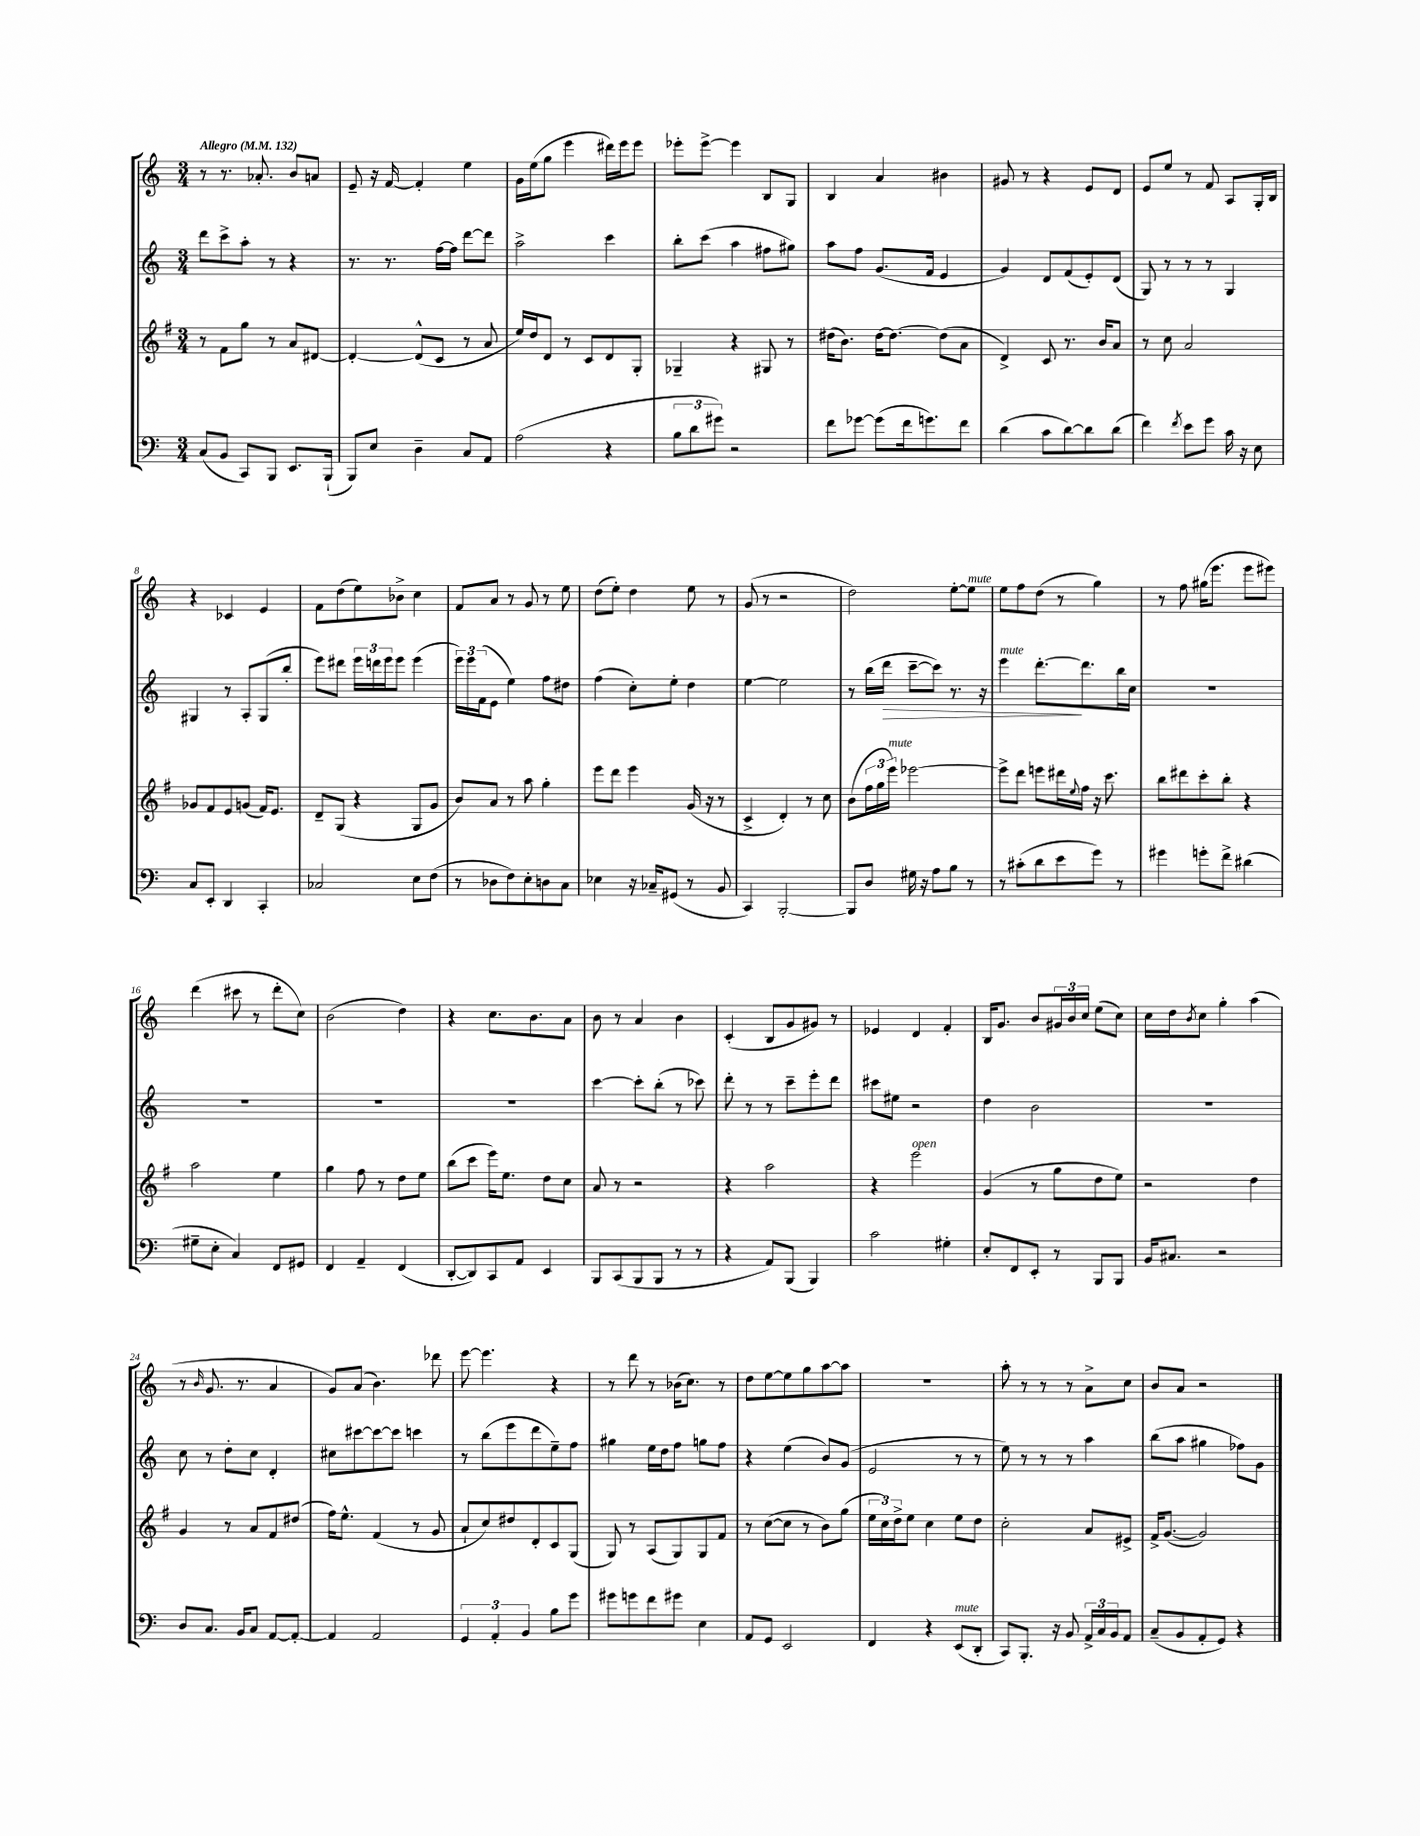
<<
\new StaffGroup <<
\new Staff = "s0" {
    \clef treble \key c \major \numericTimeSignature \time 3/4 \tempo "Allegro" 4 = 132
    r8 r8. aes'8.-. b'8 a'8 |
    e'8-- r16 f'16~ f'4-. e''4 |
    g'16 e''16( g''8 e'''4 dis'''16) e'''16 e'''8 |
    ees'''8-. ees'''8~-> ees'''4 b8 g8 |
    b4 a'4 bis'4 |
    gis'8 r8 r4 e'8 d'8 |
    e'8 e''8 r8 f'8 a8 g16-. b16 |
    r4 ces'4 e'4 |
    f'8 d''8( e''8) bes'8-> c''4 |
    f'8 a'8 r8 g'8 r8 e''8 |
    d''8( e''8-.) d''4 e''8 r8 |
    g'8( r8 r2 |
    d''2) e''8~-. e''8^\markup { \italic "mute" } |
    e''8 f''8 d''8( r8 g''4) |
    r8 f''8 gis''16( e'''8. e'''8 eis'''8) |
    d'''4( cis'''8 r8 d'''8-. c''8) |
    b'2( d''4) |
    r4 c''8. b'8. a'8 |
    b'8 r8 a'4 b'4 |
    c'4-.( b8 g'8 gis'8) r8 |
    ees'4 d'4 f'4-. |
    b16 g'8. b'8 \tuplet 3/2 { gis'16 b'16 c''16 } e''8( c''8) |
    c''16 d''16 \acciaccatura { b'8 } c''8 g''4-. a''4( |
    r8 \grace { b'16 } g'8. r8. a'4 |
    g'8) a'8( b'4.) des'''8 |
    e'''8~ e'''4. r4 |
    r8 d'''8 r8 bes'16( c''8.) r8 |
    d''8 e''8~ e''8 g''8 a''8~ a''8 |
    R2. |
    a''8-. r8 r8 r8 a'8-> c''8 |
    b'8 a'8 r2 \bar "|." |
}
\new Staff = "s1" {
    \clef treble \key c \major \numericTimeSignature \time 3/4
    d'''8 c'''8-> a''8-. r8 r4 |
    r8. r8. f''16~ f''16 d'''8~ d'''8 |
    a''2-> c'''4 |
    b''8-. c'''8( a''4 fis''8 gis''8) |
    a''8 f''8 g'8.( f'16 e'4 |
    g'4) d'8 f'8( e'8-.) d'8( |
    g8) r8 r8 r8 g4 |
    gis4 r8 a8-. gis8( b''8-. |
    e'''8) dis'''8 \tuplet 3/2 { e'''16 d'''16 e'''16 } e'''8 e'''4( |
    \tuplet 3/2 { e'''16) e'''16 f'16( } e'8 e''4) f''8 dis''8 |
    f''4( c''8-.) e''8-. d''4 |
    e''4~ e''2 |
    r8 b''16( d'''16\> c'''8~-- c'''8) r8. r16 |
    e'''4^\markup { \italic "mute" } d'''8.~-.\! d'''8. b''16 c''16 |
    R2. |
    R2. |
    R2. |
    R2. |
    c'''4~ c'''8-. b''8-.( r8 ces'''8) |
    d'''8-. r8 r8 c'''8-- e'''8-. d'''8 |
    cis'''8 eis''8 r2 |
    d''4 b'2 |
    R2. |
    c''8 r8 d''8-. c''8 d'4-. |
    cis''8 cis'''8~ cis'''8~ cis'''8 c'''4 |
    r8 b''8( e'''8 d'''8 e''8--) f''8 |
    gis''4 e''16 d''16 f''8 g''8 f''8 |
    r4 e''4( b'8) g'8( |
    e'2 r8 r8 |
    e''8) r8 r8 r8 a''4 |
    b''8( a''8 gis''4 fes''8) g'8 \bar "|." |
}
\new Staff = "s2" {
    \clef treble \key g \major \numericTimeSignature \time 3/4
    r8 fis'8 g''8 r8 a'8 dis'8~ |
    dis'4~-. dis'8-^( c'8 r8 a'8 |
    e''16) d''16 d'8 r8 c'8 d'8 g8-. |
    ges4-- r4 gis8 r8 |
    dis''16( b'8.) dis''16~ dis''8.~ dis''8( a'8 |
    d'4->) c'8 r8. b'16 a'8 |
    r8 c''8 a'2 |
    ges'8 fis'8 e'8 g'8( fis'16) e'8. |
    d'8-- g8( r4 g8 g'8 |
    b'8) a'8 r8 a''8 g''4-. |
    e'''8 d'''8 e'''4 g'16( r16 r8 |
    c'4-> d'4-.) r8 c''8 |
    b'8( \tuplet 3/2 { fis''16 g''16 e'''16^\markup { \italic "mute" }) } ees'''2~ |
    ees'''8-> d'''8 e'''8 dis'''16 \appoggiatura { e''8 } fis''16 r16 c'''8. |
    b''8 dis'''8 c'''8-. b''8-. r4 |
    a''2 e''4 |
    g''4 fis''8 r8 d''8 e''8 |
    b''8( c'''8 e'''16) e''8. d''8 c''8 |
    a'8 r8 r2 |
    r4 a''2 |
    r4 e'''2^\markup { \italic "open" } |
    g'4( r8 g''8 d''8 e''8) |
    r2 d''4 |
    g'4 r8 a'8 fis'8 dis''8( |
    fis''16) e''8.-^ fis'4( r8 g'8 |
    a'8-! c''8) dis''8 d'8-. c'8 g8( |
    g8) r8 a8( g8) g8 fis'8 |
    r8 c''8~( c''8 r8 b'8) g''8( |
    \tuplet 3/2 { e''16 c''16) d''16-> } e''8 c''4 e''8 d''8 |
    c''2-. a'8 eis'8-> |
    fis'16-> g'8.~( g'2) \bar "|." |
}
\new Staff = "s3" {
    \clef bass \key c \major \numericTimeSignature \time 3/4
    c8( b,8 c,8) b,,8 e,8. b,,16-!( |
    b,,8) e8 d4-- c8 a,8 |
    a2( r4 |
    \tuplet 3/2 { b8 d'8 gis'8) } r2 |
    f'8 ges'8~ ges'8( f'16 g'8.) f'8 |
    d'4( c'8 d'8~) d'8 d'8( |
    f'4) \acciaccatura { f'8 } e'8 g'8 c'16 r16 e8 |
    c8 e,8-. d,4 c,4-. |
    ces2 e8 f8( |
    r8 des8 f8) e8-. d8 c8 |
    ees4 r16 ces16-- gis,8( r8 b,8 |
    c,4) b,,2~-. |
    b,,8 d8 gis16 r16 a8 b8 r8 |
    r8 cis'8-.( d'8 e'8 g'8) r8 |
    gis'4 g'8-. f'8-> dis'4( |
    gis8-- e8-. c4) f,8 gis,8 |
    f,4 a,4-- f,4( |
    d,8~-. d,8) c,8 a,8 e,4 |
    b,,8 c,8( b,,8 b,,8 r8 r8 |
    r4 a,8) b,,8( b,,4) |
    c'2 gis4-. |
    e8-. f,8 e,8-. r8 b,,8 b,,8 |
    b,16 cis8. r2 |
    d8 c8. b,16 c8 a,8~ a,8~-. |
    a,4 a,2 |
    \tuplet 3/2 { g,4 a,4-. b,4 } b8 g'8 |
    gis'8 g'8 f'8 gis'8 e4 |
    a,8 g,8 e,2 |
    f,4 r4 e,8^\markup { \italic "mute" }( d,8-. |
    c,8) b,,8.-. r16 b,8 \tuplet 3/2 { a,16-> c16 b,16 } a,8 |
    c8--( b,8 a,8-. g,8) r4 \bar "|." |
}
>>
>>
